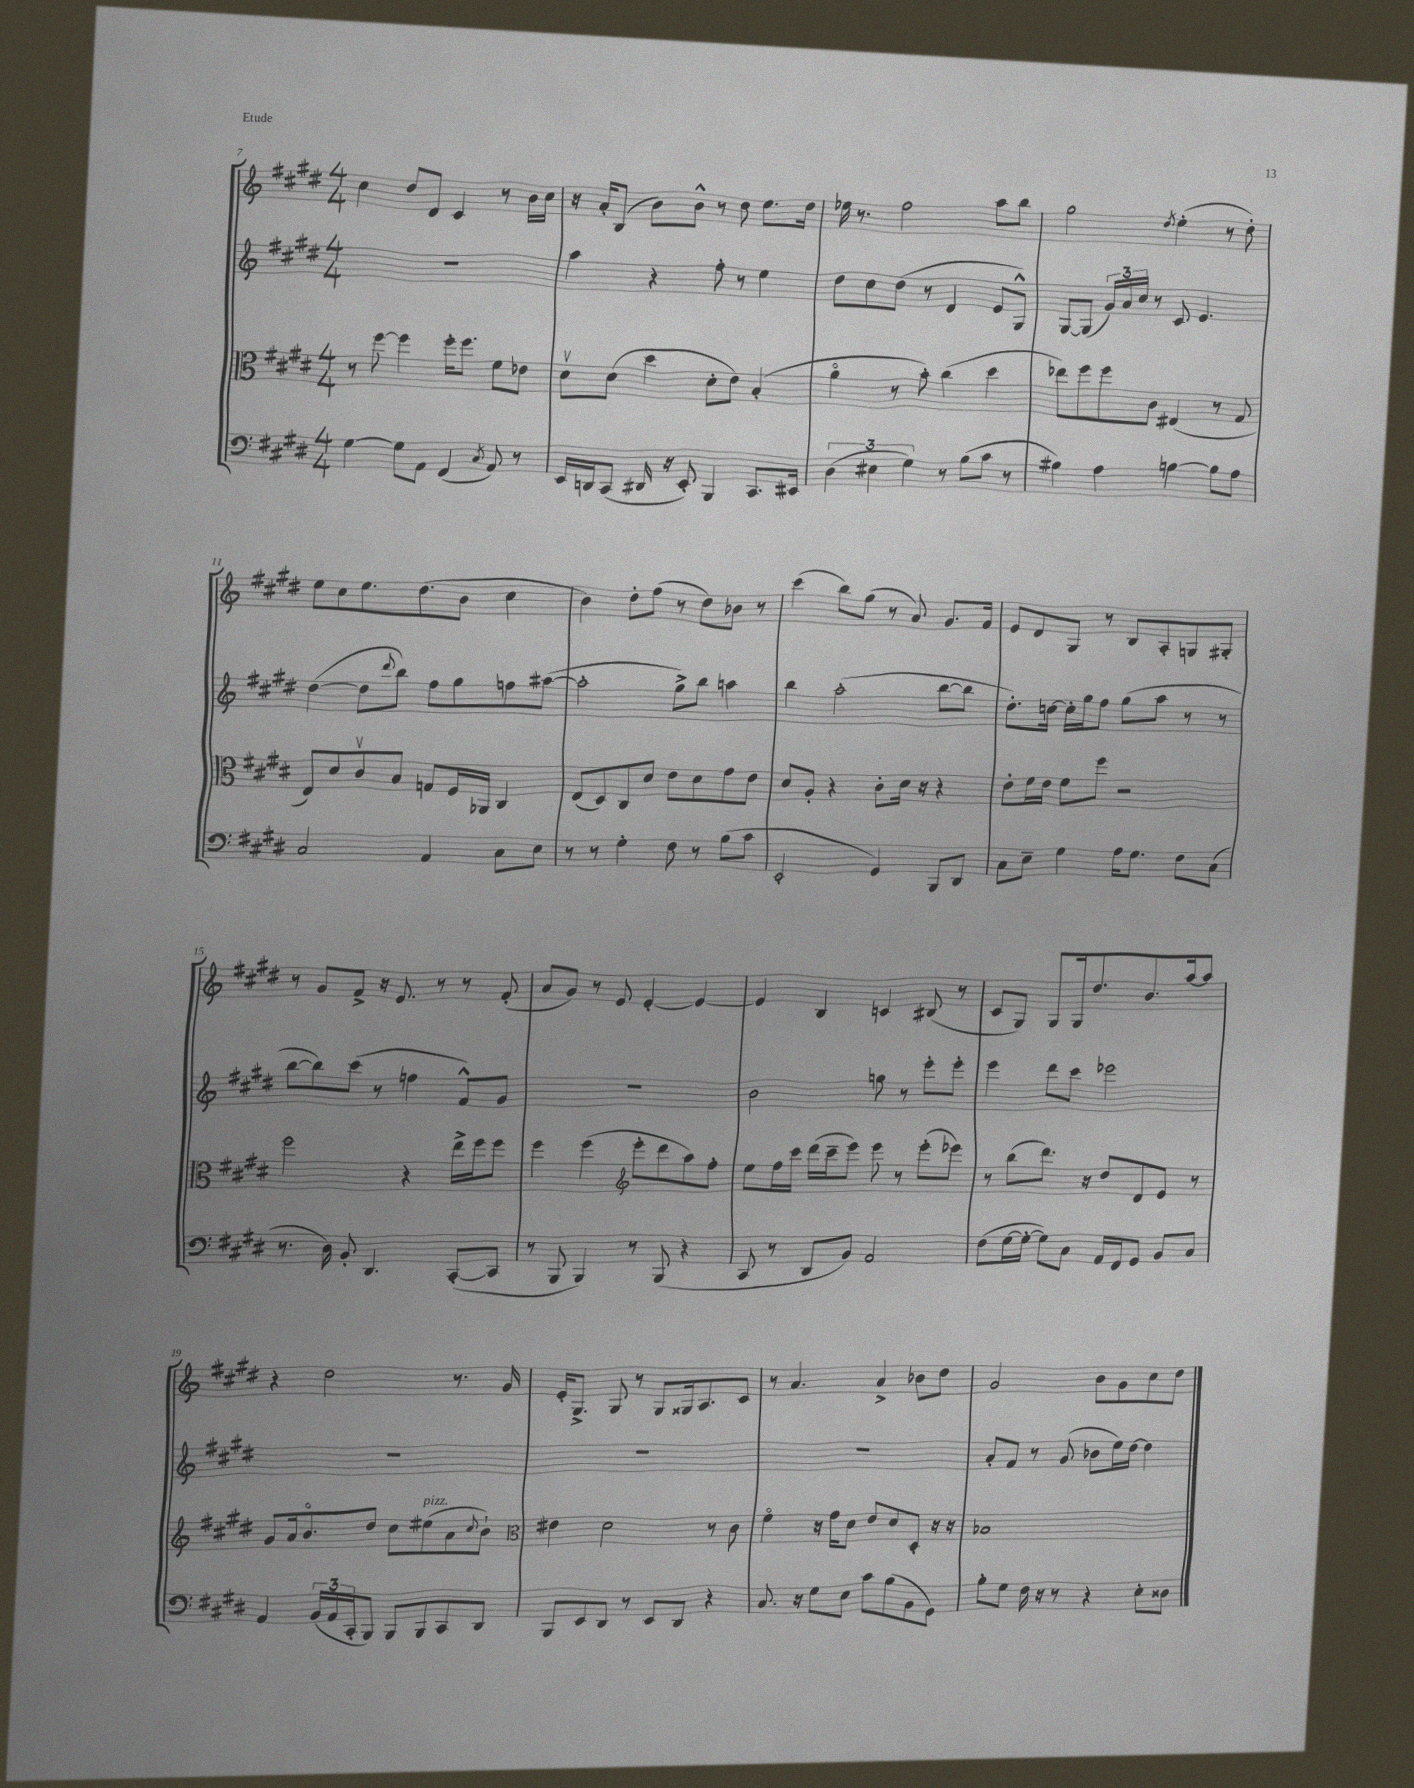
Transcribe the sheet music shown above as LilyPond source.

<<
\new StaffGroup <<
\new Staff = "s0" {
    \clef treble \key e \major \numericTimeSignature \time 4/4
    cis''4 dis''8 dis'8 cis'4 r8 b'16 cis''16 |
    r16 a'16-. b8( b'8) b'8-^ r8 dis''8 e''8. dis''16 |
    ees''16 r8. fis''2 a''8 b''8 |
    gis''2 \acciaccatura { dis''8 } e''4-.( r8 dis''8-.) |
    e''8 cis''8 e''8. dis''8.( b'8 cis''4 |
    b'4) dis''8-. fis''8( r8 dis''8) bes'8 r8 |
    cis'''4( b''8) gis''8( r8 a'8) gis'8. fis'16 |
    e'8 dis'8 gis8 r8 b8 a8-. g8 gis8-. |
    r8 gis'8 fis'8-> r16 e'8. r8 r8 fis'8-.( |
    a'8 gis'8) r8 e'8 e'4~-. e'4~ |
    e'4 b4 c'4 bis8( r8 |
    cis'8 gis8) gis8 gis16 dis''8. b'8. a''16~ a''8 |
    r4 dis''2 r8. gis'16 |
    e'16-. gis8.-> gis8 r8 gis8 gisis16 a8. cis'8 |
    r8 a'4. a'4-> bes'8 dis''8 |
    gis'2 b'8 gis'8 cis''8 dis''8 \bar "|." |
}
\new Staff = "s1" {
    \clef treble \key e \major \numericTimeSignature \time 4/4
    R1 |
    a''4 r4 fis''8-. r8 e''4 |
    dis''8 cis''8 dis''8( r8 dis'4 e'8 gis8-^) |
    gis8~ gis8( \tuplet 3/2 { gis'16) a'16 cis''16 } r8 cis'8 e'4. |
    dis''4~( dis''8 \appoggiatura { dis'''8 } b''8) fis''8 gis''8 f''8 ais''8~( |
    ais''2-. gis''8->) b''8 a''4 |
    b''4 a''2-.( b''8~ b''8 |
    dis''8.-.) c''16~ c''16-. gis''16 fis''8 gis''8( a''8 r8 r8 |
    b''8~ b''8) cis'''8( r8 f''4 fis'8-^) gis'8 |
    r1 |
    b'2 g''8 r8 e'''8-. e'''8-. |
    e'''4 dis'''8 cis'''8 ees'''2 |
    R1 |
    R1 |
    R1 |
    a'8-. fis'8 r8 gis'8( bes'8 e''16) dis''16~ dis''4 \bar "|." |
}
\new Staff = "s2" {
    \clef alto \key e \major \numericTimeSignature \time 4/4
    r8 fis''8~ fis''4 fis''16-. fis''8. fis'8 ees'8 |
    dis'8\upbow dis'8( dis''4 dis'8-. e'8) b4-.( |
    a'4\flageolet r8 b'8-.) cis''4( dis''4 |
    ees''8) fis''8 fis''8 cis'8 eis4( r8 gis8 |
    e8) dis'8 cis'8\upbow b8 g8 fis16 aes,16 cis4 |
    e8( dis8) cis8 dis'8 e'8 dis'8 gis'8 e'8 |
    dis'8 a8-. r4 cis'8-. dis'16 r16 r4 |
    e'8-. fis'16 e'16 fis'8 fis''8 r2 |
    fis''2 r4 e''16-> fis''16 fis''8 |
    fis''4 fis''4( \clef treble e'''8-. dis'''8 a''8) fis''8-. |
    e''8 fis''16 cis'''16 dis'''16( cis'''16-- e'''8) e'''8 r8 e'''8-.( ees'''8) |
    r8 b''8( dis'''8.) r16 dis''8 dis'8 e'8 r8 |
    gis'8 a'16 b'8.\flageolet dis''8 cis''8 eis''8^\markup { \italic "pizz." }( a'8 \appoggiatura { cis''8 } b'8-!) |
    \clef alto eis'4 dis'2 r8 cis'8 |
    fis'4\flageolet r16 gis'16 dis'8 e'8 dis'8 dis8-. r16 r16 |
    bes1 \bar "|." |
}
\new Staff = "s3" {
    \clef bass \key e \major \numericTimeSignature \time 4/4
    gis4~ gis8 a,8 fis,4( \acciaccatura { cis8 } a,8) r8 |
    e,16 d,16 cis,8( dis,16 r16 e,8-.) b,,4 cis,8. eis,16 |
    \tuplet 3/2 { dis4( eis4 gis4) } r8 b8( cis'8 r8 |
    bis4) a4 b4~ b8 a8 |
    cis2 a,4 cis8 e8 |
    r8 r8 gis4-. fis8 r8 b8( cis'8 |
    e,2-. gis,4) b,,8 dis,8 |
    cis8 e8-- gis4 a16 gis8. fis8 cis8( |
    r8. dis16) b,8-. dis,4. cis,8~-.( cis,8 |
    r8 b,,8 b,,4) r8 b,,8( r4 |
    cis,8 r8 dis,8 b,8) a,2 |
    fis8( gis16~ gis16~-. gis8) cis8 a,16 fis,16 gis,8 b,8 cis8 |
    a,4 \tuplet 3/2 { b,16( a,16 cis,16-. } b,,8) b,,8 b,,8 cis,8 dis,8 |
    b,,8 e,8 dis,8 r8 e,8 dis,8 r4 |
    cis8. r16 gis8 e8 cis'8 b8( b,8 gis,8) |
    b8-. gis8 fis16 r16 r8 r4 e8-. disis8 \bar "|." |
}
>>
>>
\layout { \context { \Score currentBarNumber = #7 } }
